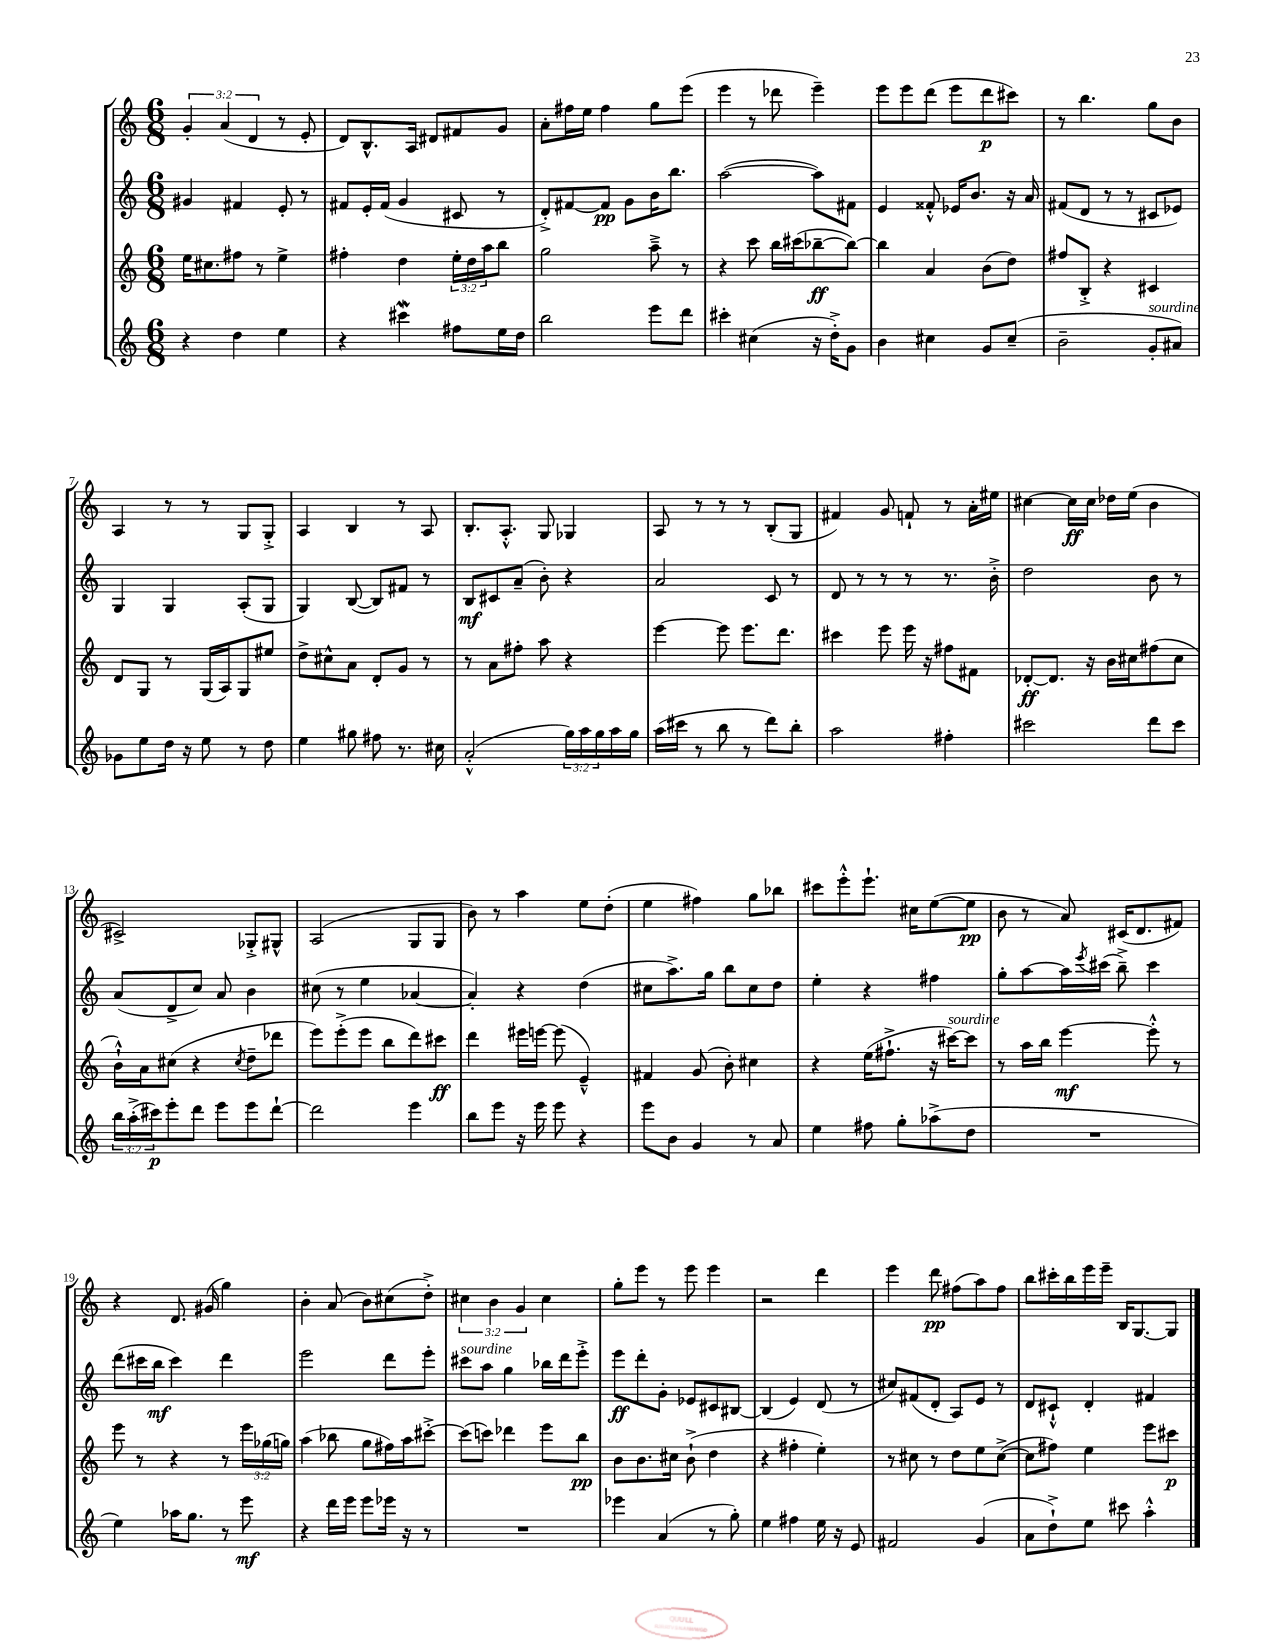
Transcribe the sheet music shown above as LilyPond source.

<<
\new StaffGroup <<
\new Staff = "s0" {
    \clef treble \key c \major \numericTimeSignature \time 6/8 \override Staff.TupletNumber.text = #tuplet-number::calc-fraction-text
    \tuplet 3/2 { g'4-. a'4( d'4 } r8 e'8-. |
    d'8) b8.-^ a16 dis'8 fis'8 g'8 |
    a'8-. fis''16 e''16 fis''4 g''8 e'''8( |
    e'''4 r8 des'''8 e'''4--) |
    e'''8 e'''8 d'''8( e'''8 d'''8\p cis'''8) |
    r8 b''4. g''8 b'8 |
    a4 r8 r8 g8 g8-.-> |
    a4 b4 r8 a8 |
    b8.-. a8.-.-^ g8 ges4 |
    a8 r8 r8 r8 b8-.( g8 |
    fis'4) g'8 f'8-! r8 a'16-. eis''16 |
    cis''4~ cis''16\ff cis''16 des''16 e''16( b'4 |
    cis'2->) ges8-.-> gis8-^ |
    a2( g8 g8 |
    b'8) r8 a''4 e''8 d''8-.( |
    e''4 fis''4) g''8 bes''8 |
    cis'''8 e'''8-.-^ e'''8.-! cis''16 e''8~( e''8\pp |
    b'8 r8 a'8) cis'16( d'8. fis'8) |
    r4 d'8. gis'16( g''4) |
    b'4-. a'8( b'8) cis''8( d''8-.->) |
    \tuplet 3/2 { cis''4 b'4 g'4 } cis''4 |
    g''8-. e'''8 r8 e'''8 e'''4 |
    r2 d'''4 |
    e'''4 d'''8\pp fis''8( a''8) fis''8 |
    b''8 cis'''16-. b''16 e'''16 e'''16-- b16 g8.~ g8 \bar "|." |
}
\new Staff = "s1" {
    \clef treble \key c \major \numericTimeSignature \time 6/8
    gis'4 fis'4 e'8-. r8 |
    fis'8 e'16-. fis'16( g'4 cis'8 r8 |
    d'8-.->) fis'8~ fis'8\pp g'8 b'16 b''8. |
    a''2~( a''8) fis'8 |
    e'4 fisis'8-.-^ ees'16 b'8. r16 a'16 |
    fis'8( d'8 r8 r8 cis'8 ees'8) |
    g4 g4 a8-.( g8 |
    g4) b8~( b8) fis'8 r8 |
    b8\mf cis'8 a'8--( b'8-.) r4 |
    a'2 c'8 r8 |
    d'8 r8 r8 r8 r8. b'16-.-> |
    d''2 b'8 r8 |
    a'8( d'8-> c''8) a'8 b'4 |
    cis''8( r8 e''4 aes'4~ |
    aes'4-.) r4 d''4( |
    cis''8 a''8.->) g''16 b''8 cis''8 d''8 |
    e''4-. r4 fis''4 |
    g''8-. a''8~ a''16 \acciaccatura { e'''8 } cis'''16( b''8--->) cis'''4 |
    d'''8( cis'''16 b''16\mf cis'''4) d'''4 |
    e'''2 d'''8 e'''8-. |
    cis'''8^\markup { \italic "sourdine" } a''8 g''4 bes''16 d'''16 e'''8-.-> |
    e'''8\ff d'''8-. g'8-. ees'8 cis'8 bis8~ |
    bis4( e'4) d'8( r8 |
    cis''8) fis'8( d'8-. a8) e'8 r8 |
    d'8 cis'8-!-^ d'4-. fis'4 \bar "|." |
}
\new Staff = "s2" {
    \clef treble \key c \major \numericTimeSignature \time 6/8 \override Staff.TupletNumber.text = #tuplet-number::calc-fraction-text
    e''16 cis''8. fis''8 r8 e''4-> |
    fis''4-. d''4 \tuplet 3/2 { e''16-. d''16 a''16 } b''8 |
    g''2 a''8---> r8 |
    r4 c'''8 b''16 cis'''16( bes''8~--\ff bes''8~) |
    bes''4 a'4 b'8( d''8) |
    fis''8 b8-.-> r4 cis'4 |
    d'8 g8 r8 g16( a16) g8 eis''8 |
    d''8-> cis''8-^ a'8 d'8-. g'8 r8 |
    r8 a'8 fis''8-. a''8 r4 |
    e'''4~ e'''8 e'''8. d'''8. |
    cis'''4 e'''8 e'''16 r16 fis''8 fis'8 |
    des'8~-.\ff des'8. r16 b'16 cis''16 fis''8( cis''8 |
    b'16-!-^) a'16 cis''8( r4 \acciaccatura { cis''8 } d''8-- des'''8 |
    e'''8) e'''8-.->( e'''8 b''8 d'''8) cis'''8\ff |
    d'''4 eis'''16 e'''16~ e'''8( e'4---^) |
    fis'4 g'8( b'8-.) cis''4 |
    r4 e''16( fis''8.-!-> r16 cis'''16~^\markup { \italic "sourdine" }) cis'''8 |
    r8 a''16 b''16 e'''4~\mf e'''8-.-^ r8 |
    e'''8 r8 r4 r8 \tuplet 3/2 { e'''16 ges''16( g''16) } |
    a''4( bes''8 g''8 fis''16) a''16 cis'''8~-.-> |
    cis'''8( c'''8) des'''4 e'''8 b''8\pp |
    b'8 b'8. cis''16 b'8-!->( d''4 |
    r4 fis''4-. e''4-.) |
    r8 cis''8 r8 d''8 e''8 cis''8~->( |
    cis''8 fis''8) e''4 e'''8 cis'''8\p \bar "|." |
}
\new Staff = "s3" {
    \clef treble \key c \major \numericTimeSignature \time 6/8 \override Staff.TupletNumber.text = #tuplet-number::calc-fraction-text
    r4 d''4 e''4 |
    r4 cis'''4\mordent fis''8 e''16 d''16 |
    b''2 e'''8 d'''8 |
    cis'''4-. cis''4( r16 d''16-.->) g'8 |
    b'4 cis''4 g'8 cis''8--( |
    b'2-- g'8-.^\markup { \italic "sourdine" } ais'8) |
    ges'8 e''8 d''16 r16 e''8 r8 d''8 |
    e''4 gis''8 fis''8 r8. cis''16 |
    a'2-.-^( \tuplet 3/2 { g''16) a''16 g''16 } a''16 g''16 |
    a''16( cis'''16 r8 b''8 r8 d'''8) b''8-. |
    a''2 fis''4-. |
    cis'''2 d'''8 cis'''8 |
    \tuplet 3/2 { b''16 a''16-.->( cis'''16\p) } e'''8-. d'''8 e'''8 e'''8 d'''8~-! |
    d'''2 e'''4 |
    b''8 e'''8 r16 e'''16 e'''8 r4 |
    e'''8 b'8 g'4 r8 a'8 |
    e''4 fis''8 g''8-. aes''8->( d''8 |
    R2. |
    e''4) aes''16 g''8. r8 e'''8\mf |
    r4 d'''16 e'''16 e'''8 ees'''16 r16 r8 |
    R2. |
    ees'''4 a'4( r8 g''8-.) |
    e''4 fis''4 e''16 r16 e'8 |
    fis'2 g'4( |
    a'8 d''8-!->) e''8 cis'''8 a''4-.-^ \bar "|." |
}
>>
>>
